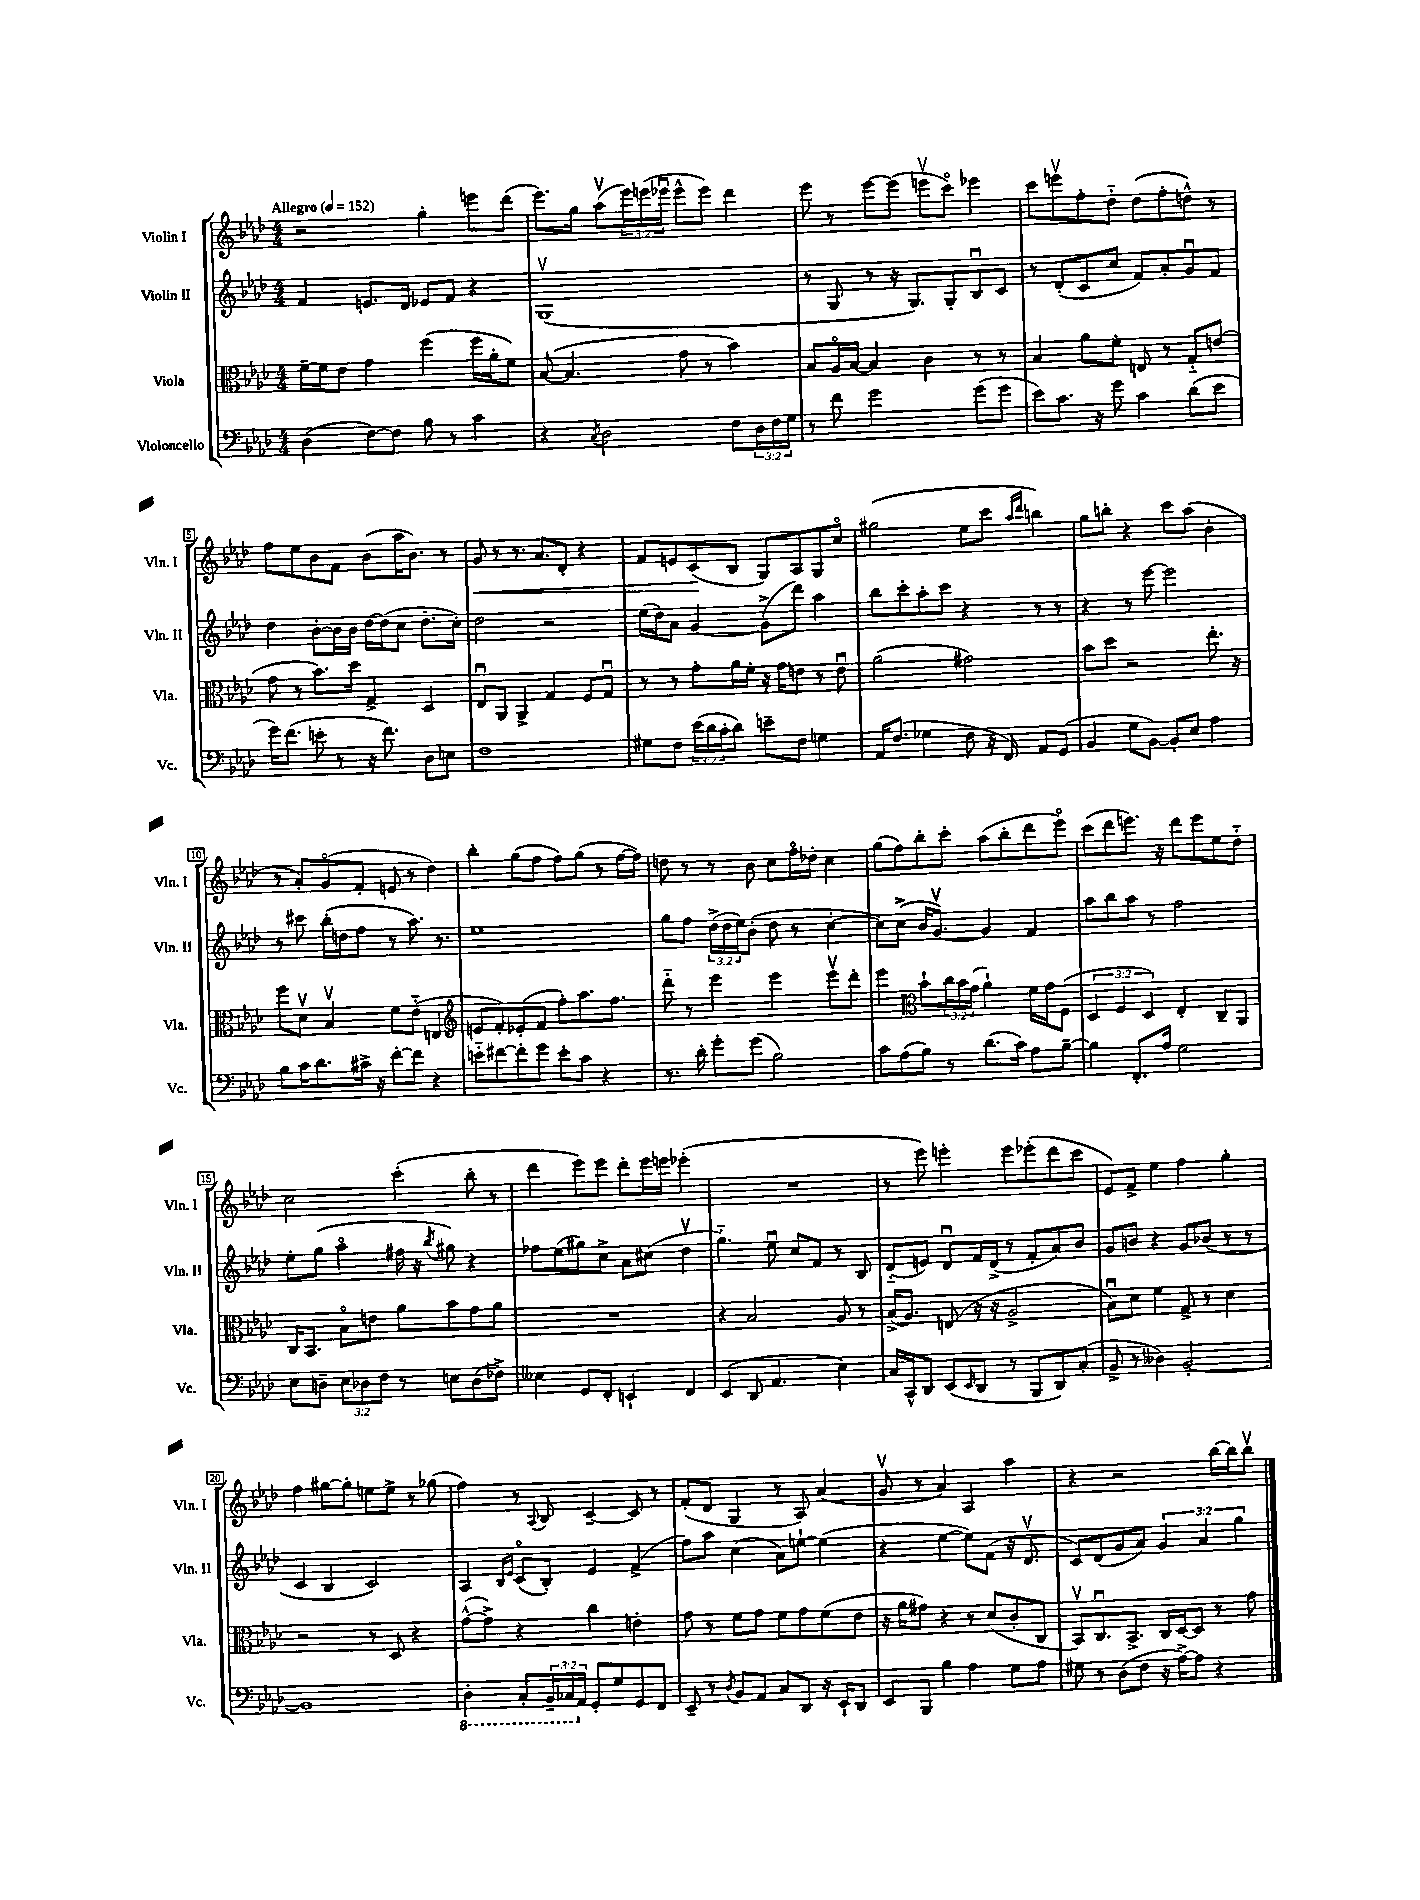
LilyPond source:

<<
\new StaffGroup <<
\new Staff = "s0" \with { instrumentName = "Violin I" shortInstrumentName = "Vln. I" } {
    \clef treble \key aes \major \numericTimeSignature \time 4/4 \override Staff.TupletNumber.text = #tuplet-number::calc-fraction-text \tempo "Allegro" 4 = 152
    r2 g''4-. e'''8 des'''8( |
    ees'''8.) g''16 aes''8\upbow( \tuplet 3/2 { ees'''16) e'''16( ees'''16\downbow } ees'''8-^ ees'''8) des'''4 |
    ees'''8 r8 ees'''8~ ees'''8( e'''8\upbow c'''8\flageolet) ees'''4 |
    c'''8 e'''8\upbow f''8-. des''8-_ des''8( f''8-. d''8-^) r8 |
    f''8 ees''8 bes'8 f'8 bes'8( aes''16 bes'8.) r8 |
    g'8\< r8 r8. aes'8. des'8-. r4 |
    f'8 e'8 c'8\!( bes8 g8) aes8 g8 c''8\flageolet |
    gis''2( ees''8 c'''8 \grace { aes''16 des'''16 } b''4) |
    g''8 b''8-. r4 c'''8 aes''8( bes'4-. |
    r8 aes'8-.) g'8\flageolet( f'8-. e'8 r8 des''4) |
    bes''4-. g''8( f''8 f''8) g''8( r8 f''16~ f''16) |
    d''8 r8 r8 bes'8 c''8 f''16\flageolet des''16-. c''4 |
    g''8( f''8) bes''8-. c'''8-. aes''8( bes''8-. des'''8 ees'''8\flageolet) |
    c'''8( des'''8 e'''8.) r16 des'''8 e'''8 ees''8 des''8-_ |
    c''2 c'''4-.( bes''8-. r8 |
    des'''4 ees'''8) ees'''8 des'''8-. ees'''16 e'''16 ees'''4-.( |
    R1 |
    r8 ees'''8) e'''4-. e'''8 ees'''8-.( des'''8 c'''8 |
    ees'8) f'8-> ees''4 f''4 g''4-. |
    f''4 gis''8~ gis''8-. e''8 e''8-> r8 ges''8( |
    f''4) r8 \appoggiatura { aes8 } bes8 c'4~-- c'8 r8 |
    f'8-.( des'8 g4 r8 aes8) aes'4( |
    g'8\upbow r8 aes'4) aes4 aes''4 |
    r4 r2 bes''16~ bes''16 bes''8\upbow \bar "|." |
}
\new Staff = "s1" \with { instrumentName = "Violin II" shortInstrumentName = "Vln. II" } {
    \clef treble \key aes \major \numericTimeSignature \time 4/4 \override Staff.TupletNumber.text = #tuplet-number::calc-fraction-text
    f'4 e'8. des'16 ees'8 f'8 r4 |
    g1\upbow( |
    r8 g8 r8 r16 g8.) g8-. bes8\downbow c'8 |
    r8 des'8-.( c'8 c''8 f'8) aes'8-. g'8\downbow f'8 |
    des''4 bes'8~-. bes'16 bes'16 des''16~ des''16( c''8 des''8.-. c''16-.) |
    des''2 r2 |
    ees''16( des''16) aes'8 g'4~ g'8->( des'''8) aes''4 |
    bes''8 c'''8-. aes''8-. c'''8 r4 r8 r8 |
    r4 r8 ees'''8~ ees'''2 |
    r8 cis'''8 bes''16-.( d''16 f''8 r8 aes''8.) r8. |
    ees''1 |
    g''8 f''8 \tuplet 3/2 { des''16->( des''16 ees''16) } bes'8-.( des''8 r8 c''4~-. |
    c''8) c''8->( bes'16 g'8.~\upbow) g'4 f'4 |
    aes''8 bes''8 aes''8 r8 f''2 |
    ees''8-. g''8( aes''4\flageolet fis''16 r16 \acciaccatura { bes''8 } gis''8) r4 |
    fes''8 ees''8( gis''8) c''8-> aes'8 cis''8( des''4\upbow |
    g''4.-_) ees''8\downbow c''8 f'8 r8 bes8 |
    des'8-_( e'8) des'8\downbow f'16 des'16->( r8 f'8-. aes'8) bes'8 |
    g'8 b'8 r4 g'8 bes'8( r8 r8 |
    c'4 bes4 c'2) |
    aes4 \grace { bes16 ees'16 } c'8\flageolet( bes8-.) ees'4 f'4->( |
    f''8) aes''8 c''4( aes'8) e''8~-! e''4( |
    r4 ees''4~ ees''8) f'8( r16 des'8.\upbow |
    c'8) des'8( g'8 aes'8) \tuplet 3/2 { g'4 aes'4 g''4 } \bar "|." |
}
\new Staff = "s2" \with { instrumentName = "Viola" shortInstrumentName = "Vla." } {
    \clef alto \key aes \major \numericTimeSignature \time 4/4 \override Staff.TupletNumber.text = #tuplet-number::calc-fraction-text
    f'16~-- f'16 ees'8 g'4 f''4( f''16 aes'16-. f'8) |
    bes8~( bes4. g'8 r8 bes'4) |
    bes8 aes16\flageolet bes16~ bes4 c'4 r8 r8 |
    bes4 aes'8 f'8-. e8 r8 g8-_ e'8( |
    g'8 r8 bes'8.) des''16 g4-> des4 |
    ees8\downbow aes,8 aes,4-> g4 f8 g8\downbow |
    r8 r8 g'8-. aes'16 f'16-. r16 g'16 e'8 r8 e'8\downbow |
    aes'2( gis'2) |
    bes'8 des''8 r2 ees''8.-. r16 |
    f''8 des'8\upbow bes4\upbow f'8 ees'8-_( e4 |
    \clef treble e'8 f'8-.) ees'8-.( f'8 f''8-.) aes''8. f''8. |
    des'''8-_ r8 ees'''4 ees'''4 ees'''8\upbow des'''8-. |
    ees'''4 \clef alto bes'8-! \tuplet 3/2 { c''16 bes'16 g'16( } aes'4-!) f'16 g'16 f8( |
    \tuplet 3/2 { des4 f4 des4) } ees4-. c8-- aes,8 |
    c16 bes,8. bes8\flageolet e'8 aes'8 bes'8 g'8 aes'8 |
    R1 |
    r4 bes2 aes8 r8 |
    bes16->( aes8.) e8( r16 r16 aes2-> |
    bes8\downbow) des'8 f'4 g8-> r8 des'4 |
    r2 r8 des8 r4 |
    g'8~-^( g'8->) r4 c''4 e'4-. |
    g'8 r8 f'8 g'8 f'8 g'8 f'8( ees'8 |
    r16 aes'16 gis'8) r4 r8 des'8( c'8-. c8 |
    bes,8\upbow) c8.\downbow bes,8.-> c16 des16~ des8 r8 g'8 \bar "|." |
}
\new Staff = "s3" \with { instrumentName = "Violoncello" shortInstrumentName = "Vc." } {
    \clef bass \key aes \major \numericTimeSignature \time 4/4 \override Staff.TupletNumber.text = #tuplet-number::calc-fraction-text
    des4( f8~) f8 bes8 r8 c'4 |
    r4 \acciaccatura { c8 } des2 f8 \tuplet 3/2 { des16 f16 g16 } |
    r8 f'8 g'2 g'8( g'8 |
    ees'8) c'8. r16 g'8 c'4 des'8( ees'8 |
    g'16) f'8.( e'8-. r8 r16 f'8.) des8 e8 |
    f1 |
    gis8 f8 \tuplet 3/2 { ees'16( des'16 c'16-. } des'8) e'8-- f8 g4 |
    aes,16 f8.( ges4 f8 r16 f,16) aes,8 g,8( |
    bes,4 g8 bes,8~) bes,8-. ees8 aes4 |
    bes8 c'16 des'8. cis'16-> r16 f'8~-. f'8 r4 |
    e'8-_ fis'8~ fis'8-. g'8 e'8-. c'8 r4 |
    r8. des'16-. g'8-. g'8( bes2) |
    c'8 aes8( bes8) r8 des'8.( c'16) aes8 bes8~-- |
    bes4 f,8.-. aes16 g2 |
    ees8 d8-- \tuplet 3/2 { ees8 des8 f8 } r8 e8 des8( fes8->) |
    eeses4 g,8 f,8-. e,4-! f,4 |
    ees,4( des,8 aes,4. ees4) |
    c16 c,16-^ des,8 ees,8( \grace { ees,16 } des,8 r8 bes,,8 des,8) c8-.( |
    bes,8-> r8 deses4) bes,2~-. |
    bes,1 |
    \ottava #-1 des,4-. c,8-. \tuplet 3/2 { bes,,16-- ces,16 \ottava #0 aes,16 } g,8-. g8 g,8 f,8 |
    ees,8-- r8 \acciaccatura { des8 } bes,8 aes,8 c8 des,8 r16 ees,16-! des,8 |
    ees,8 bes,,8 bes4 aes4 g8 aes8 |
    gis8 r8 des8( f8 r16 aes16~->) aes8 r4 \bar "|." |
}
>>
>>
\layout { \context { \Score \override BarNumber.stencil = #(make-stencil-boxer 0.1 0.3 ly:text-interface::print) } }
